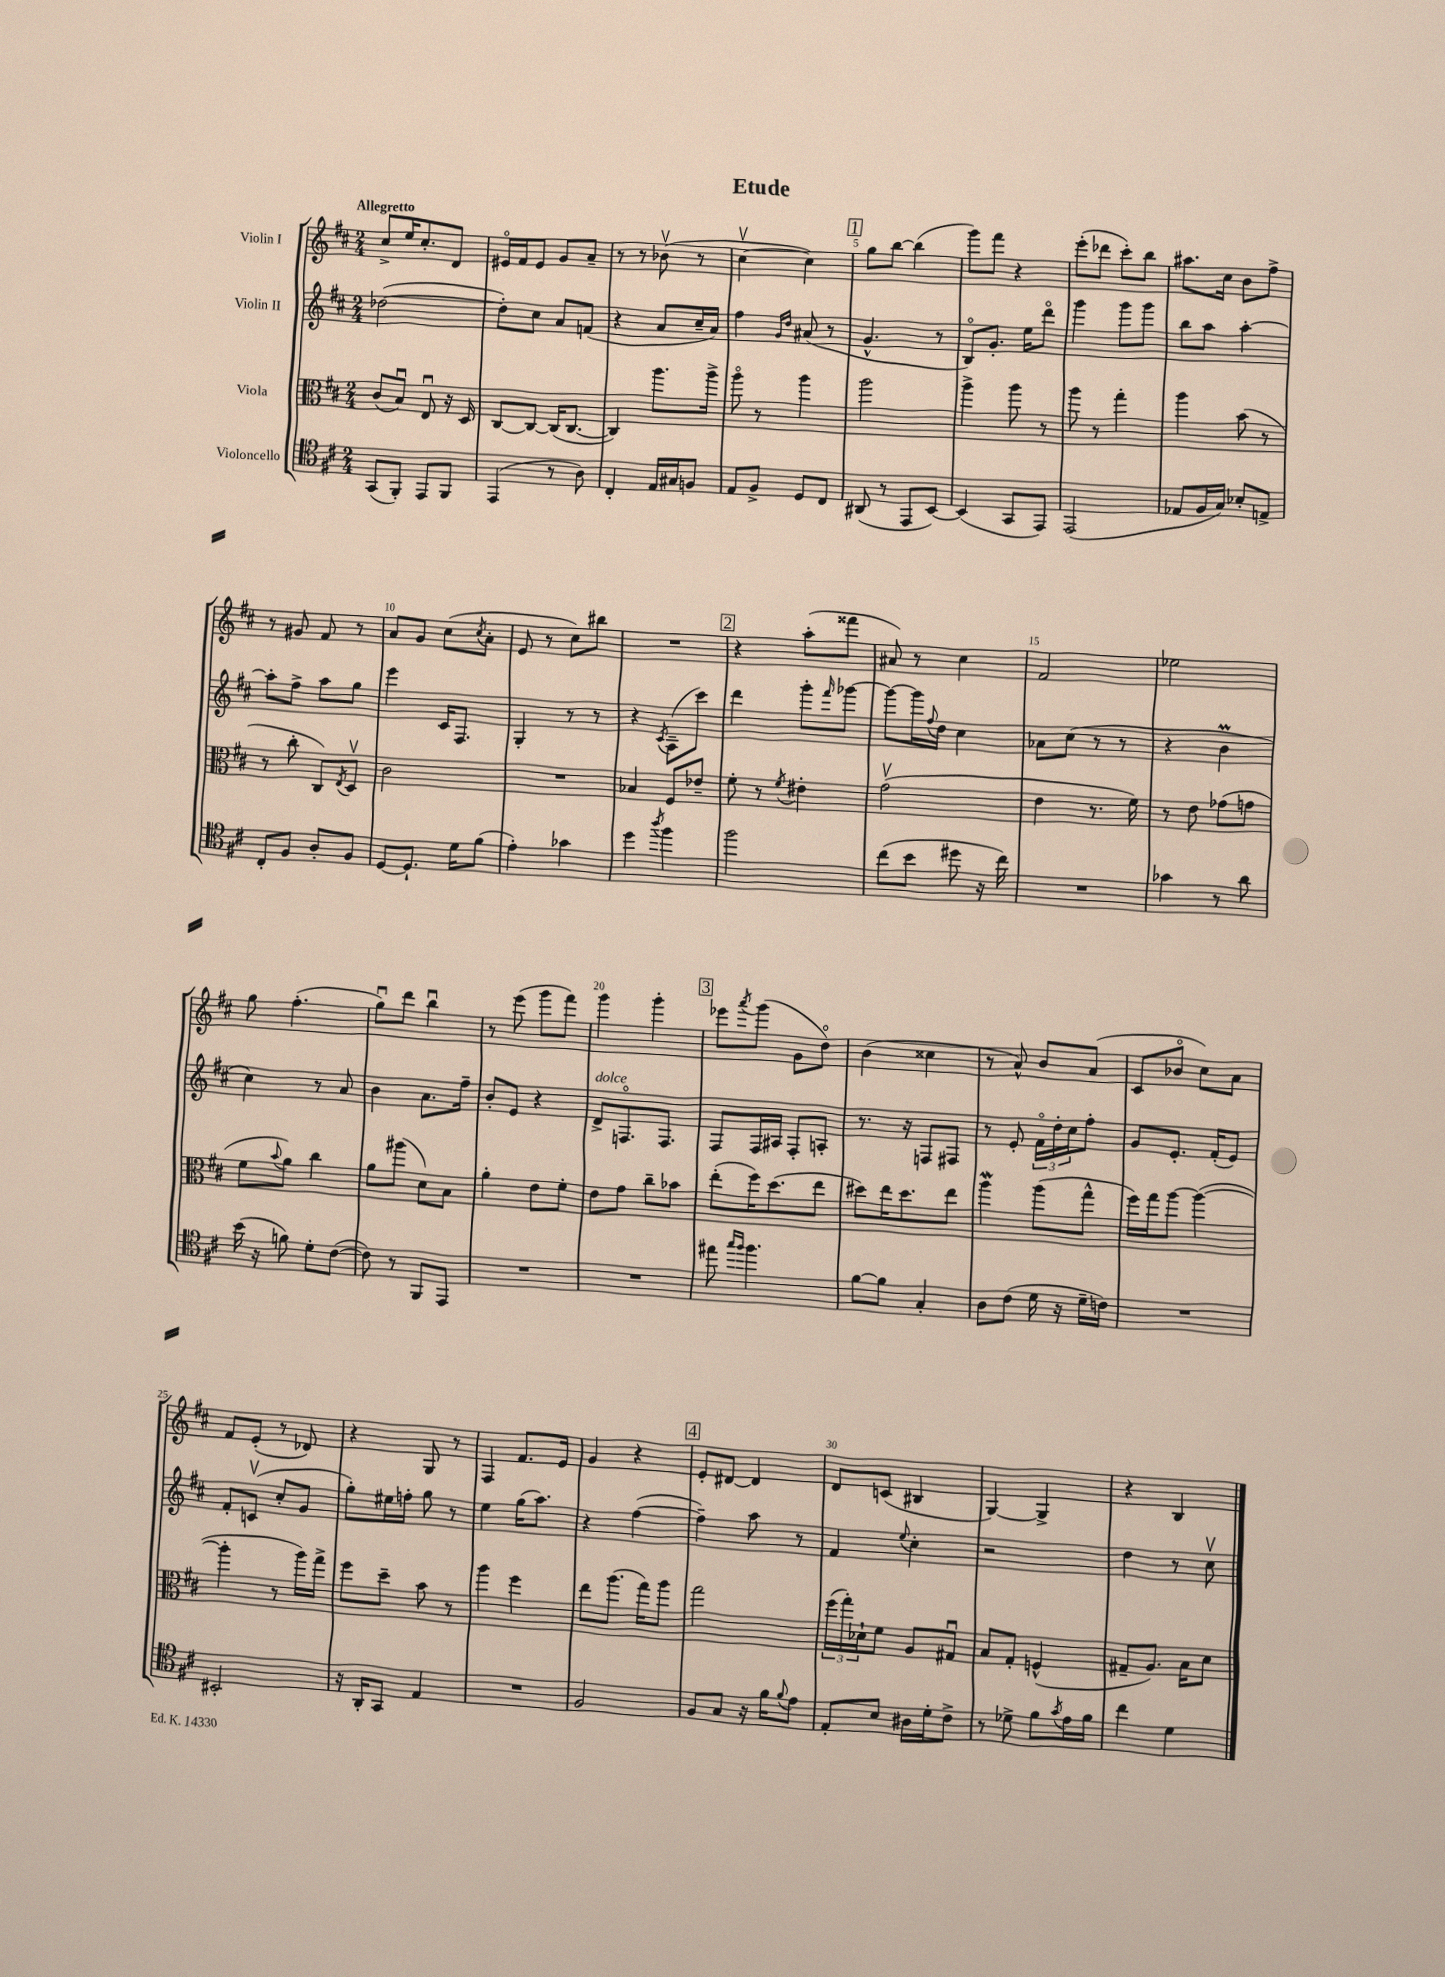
\header { title = "Etude" }
<<
\new StaffGroup <<
\new Staff = "s0" \with { instrumentName = "Violin I" } {
    \clef treble \key d \major \numericTimeSignature \time 2/4 \tempo "Allegretto"
    cis''8-> e''16 cis''8.-. d'8 |
    eis'16\flageolet fis'16 eis'8 g'8 a'8-- |
    r8 r8 bes'8\upbow( r8 |
    cis''4~\upbow cis''4) |
    \mark \markup { \box "1" } g''8 b''8~ b''4( |
    g'''8) fis'''8 r4 |
    e'''8-.( des'''8 cis'''8-.) b''8 |
    ais''8. cis''16 b'8 fis''8-> |
    r8 gis'8 fis'8 r8 |
    a'8 g'8 cis''8( \acciaccatura { cis''8 } a'8-. |
    e'8 r8 cis''8) bis''8 |
    R2 |
    \mark \markup { \box "2" } r4 a''8-.( fisis'''8 |
    ais'8) r8 cis''4 |
    fis'2 |
    ees''2 |
    g''8 fis''4.-.( |
    g''8\downbow) d'''8 b''4\downbow |
    r8 e'''8( g'''8 fis'''8) |
    g'''4 g'''4-. |
    \mark \markup { \box "3" } ees'''8 \acciaccatura { a'''8 } g'''8( g'8 d''8\flageolet) |
    b'4( cisis''4 |
    r8 a'8-^) b'8 a'8( |
    cis'8 bes'8\flageolet cis''8) a'8 |
    fis'8 e'8-.( r8 des'8) |
    r4 g8 r8 |
    fis4 fis'8. e'16 |
    g'4 r4 |
    \mark \markup { \box "4" } e'8-. dis'8~ dis'4 |
    d'8 c'8( bis4 |
    g4~) g4-> |
    r4 b4 \bar "|." |
}
\new Staff = "s1" \with { instrumentName = "Violin II" } {
    \clef treble \key d \major \numericTimeSignature \time 2/4
    des''2~( |
    des''8-.) cis''8 a'8 f'8( |
    r4 a'8 cis''16-- a'16) |
    fis''4 \grace { g'16 d''16 } ais'8( r8 |
    \mark \markup { \box "1" } g'4.-^ r8 |
    b8\flageolet) g'8.-. e''16 d'''8\flageolet |
    g'''4 g'''8 g'''8 |
    b''8 a''8 a''4~-. |
    a''8-. fis''8-> a''8 g''8 |
    e'''4 cis'16 fis8. |
    g4-. r8 r8 |
    r4 \acciaccatura { cis'8 } a8--( cis'''8) |
    \mark \markup { \box "2" } d'''4 g'''8-. \grace { fis'''16 } ges'''8~ |
    ges'''8~ ges'''16 \appoggiatura { fis''8 } d''16 cis''4 |
    aes'8 cis''8( r8 r8 |
    r4 b'4\prall |
    cis''4) r8 a'8 |
    b'4 a'8. fis''16-- |
    b'8-. e'8 r4 |
    d'8->^\markup { \italic "dolce" } f8.\flageolet f8. |
    \mark \markup { \box "3" } fis8 fis16 ais16 fis8-. a8-. |
    r8. r16 f8 fis8 |
    r8 e'8-. \tuplet 3/2 { fis'16\flageolet d''16-. cis''16 } fis''8-. |
    g'8 e'8.-. fis'16-.( e'8) |
    fis'8-. c'8\upbow( cis''8-. g'8 |
    g''8-.) eis''16 f''16-. g''8 r8 |
    e''4 g''16( a''8.) |
    r4 fis''4~( |
    \mark \markup { \box "4" } fis''4--) a''8 r8 |
    fis'4 \appoggiatura { e''8 } cis''4-. |
    r2 |
    d''4 r8 cis''8\upbow \bar "|." |
}
\new Staff = "s2" \with { instrumentName = "Viola" } {
    \clef alto \key d \major \numericTimeSignature \time 2/4
    cis'8( b8\downbow) e8\downbow r16 d16 |
    cis8~ cis8~ cis16( cis8.~ |
    cis4) a''8. a''16-> |
    a''8\flageolet r8 a''4 |
    \mark \markup { \box "1" } a''2 |
    a''4-> a''8 r8 |
    a''8 r8 g''4-. |
    a''4 b'8( r8 |
    r8 cis''8-. cis8) \acciaccatura { e8 } d8\upbow |
    cis'2 |
    R2 |
    bes4 fis8 ees'8-- |
    \mark \markup { \box "2" } fis'8-. r8 \acciaccatura { fis'8 } eis'4-. |
    g'2\upbow( |
    e'4 r8. fis'16) |
    r8 e'8 ges'8( g'8 |
    fis'8 \appoggiatura { b'8 } a'8) cis''4 |
    a'8 ais''8( d'8) b8 |
    a'4-. e'8 fis'8-. |
    e'8 g'8 cis''8-- bes'8 |
    \mark \markup { \box "3" } e''8-.( fis''16) d''8.( e''8 |
    dis''8) e''16 dis''8. e''8 |
    a''4\mordent a''8( g''8-^ |
    fis''16) g''16 a''8~ a''4~( |
    a''4-. r8 a''16) g''16-> |
    fis''8 d''8-- b'8 r8 |
    a''4 fis''4 |
    e''8 a''8.( g''16) a''8 |
    \mark \markup { \box "4" } g''2 |
    \tuplet 3/2 { fis''16( g''16-.) des'16-! } fis'8 a8 gis8\downbow |
    b8 g8-. f4-^( |
    gis8-- a8.) b16 d'8 \bar "|." |
}
\new Staff = "s3" \with { instrumentName = "Violoncello" } {
    \clef tenor \key d \major \numericTimeSignature \time 2/4
    g,8( fis,8-.) e,8 fis,8 |
    e,4( r8 a8) |
    cis4-. e16 gis16 f8 |
    e8 fis8-> d8 cis8 |
    \mark \markup { \box "1" } ais,8( r8 e,8 b,8~) |
    b,4( g,8 e,8) |
    e,2( |
    ees8 fis16 g16) bes8-. e8-> |
    cis8-. fis8 a8-. fis8 |
    d8~ d8.-! d'16 fis'8( |
    e'4-.) ges'4 |
    d''4 \acciaccatura { a''8 } fis''4 |
    \mark \markup { \box "2" } fis''2 |
    cis''8( b'8 dis''8 r16 cis''16) |
    R2 |
    ges'4 r8 a'8 |
    b'16( r16 f'8) d'8-. cis'8~( |
    cis'8) r8 fis,8 e,8 |
    R2 |
    R2 |
    \mark \markup { \box "3" } eis''8 \grace { g''16 fis''16 } fis''4. |
    fis'8~ fis'8 g4-. |
    a8 cis'8( d'16 r16 d'16-- c'16) |
    R2 |
    bis,2-. |
    r16 a,16-. g,8 e4 |
    R2 |
    fis2 |
    \mark \markup { \box "4" } fis8 g8 r16 fis'16 \appoggiatura { fis'8 } e'8 |
    e8-. b8 ais16 d'16-. cis'8-> |
    r8 des'8-> fis'8 \acciaccatura { g'8 } e'16 fis'16 |
    cis''4 d'4 \bar "|." |
}
>>
>>
\layout { \context { \Score \override BarNumber.break-visibility = ##(#f #t #t) barNumberVisibility = #(every-nth-bar-number-visible 5) } }
